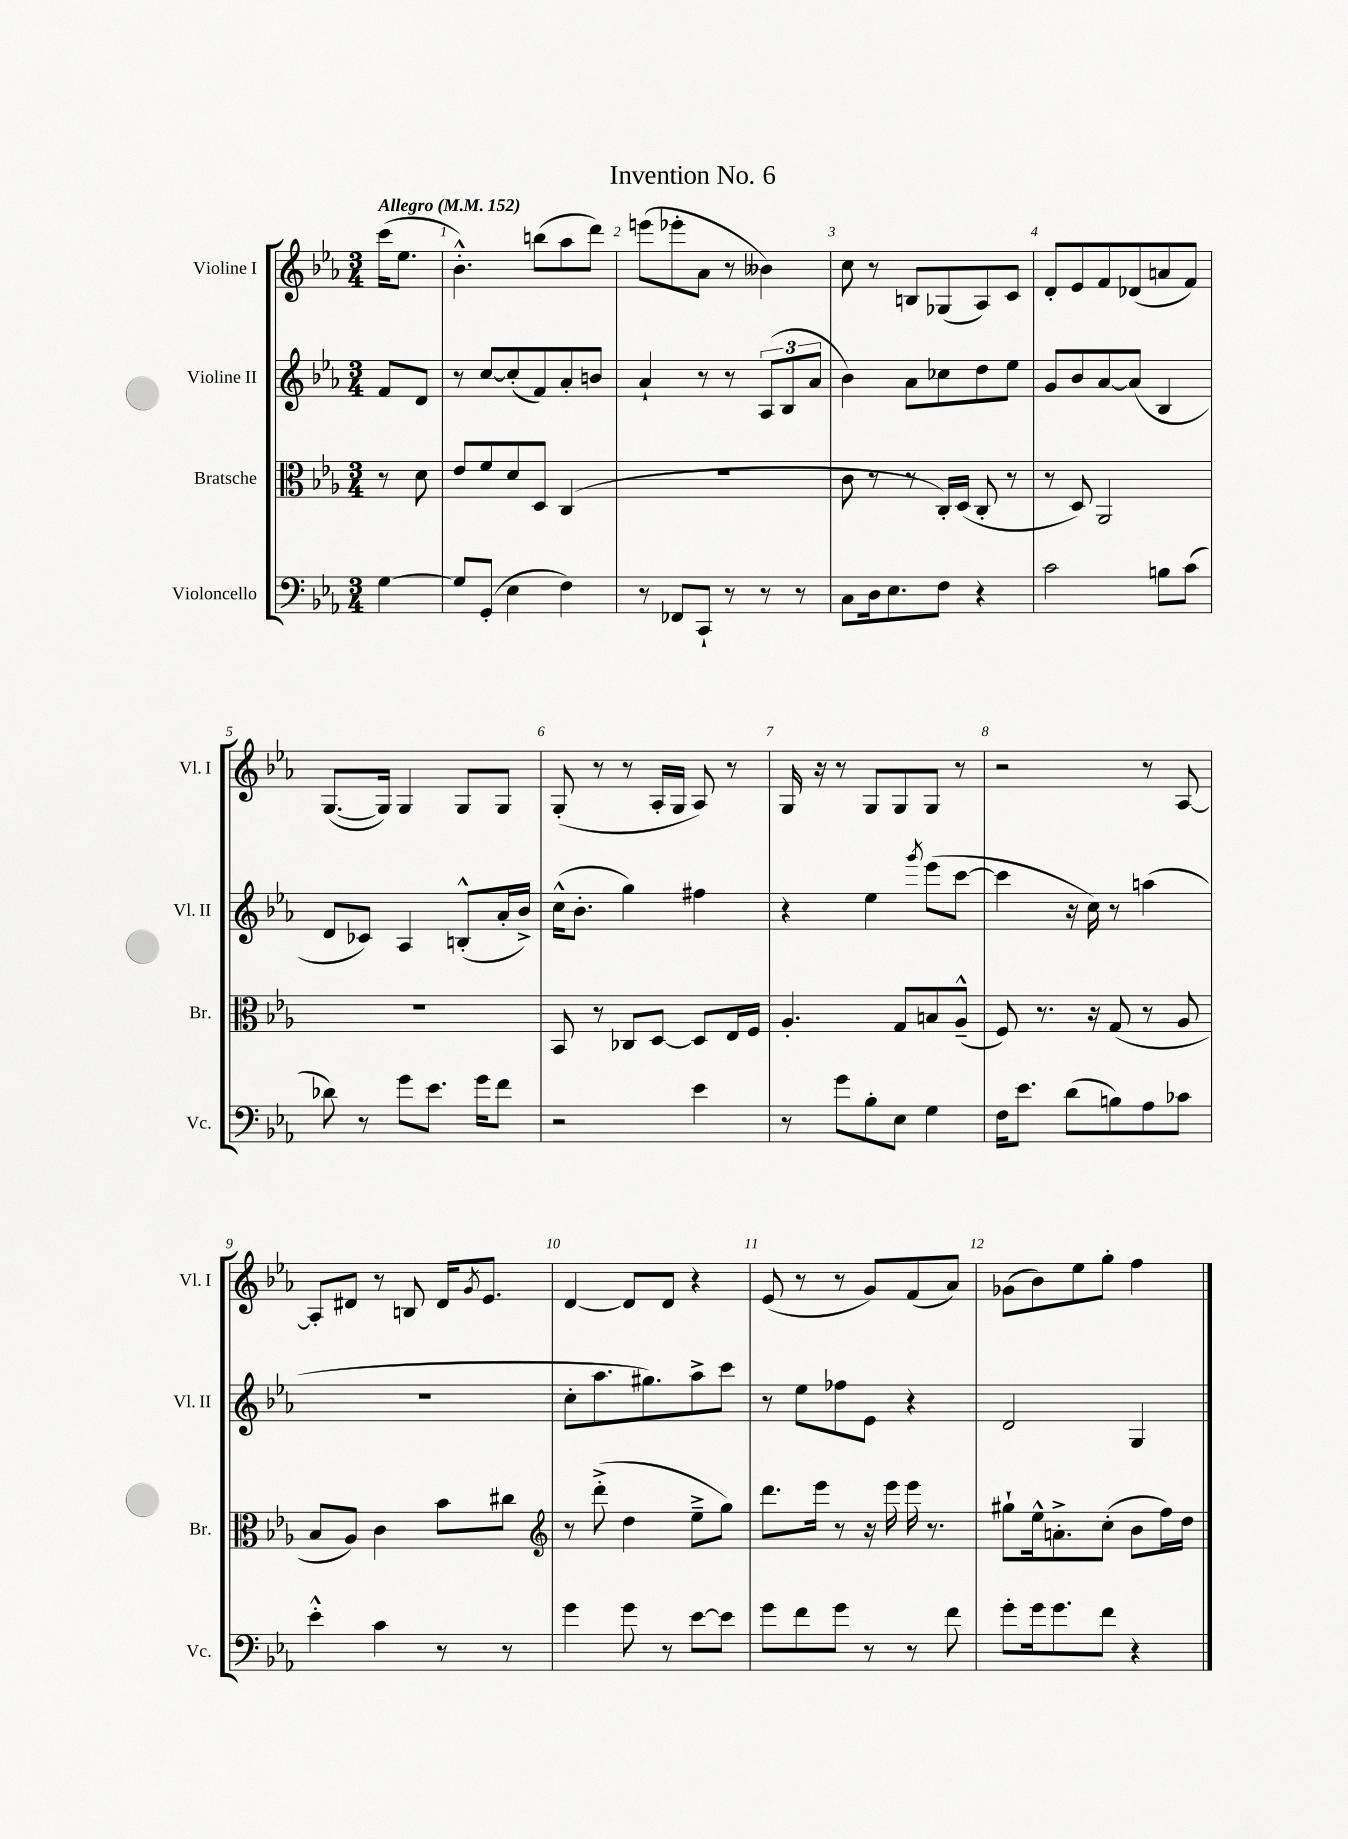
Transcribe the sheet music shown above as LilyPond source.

\header { title = "Invention No. 6" }
<<
\new StaffGroup <<
\new Staff = "s0" \with { instrumentName = "Violine I" shortInstrumentName = "Vl. I" } {
    \clef treble \key ees \major \numericTimeSignature \time 3/4 \partial 4 \tempo "Allegro" 4 = 152
    c'''16( ees''8. |
    bes'4.-.-^) b''8( aes''8 d'''8) |
    e'''8( ees'''8-. aes'8 r8 beses'4) |
    c''8 r8 b8 ges8( aes8) c'8 |
    d'8-. ees'8 f'8 des'8( a'8 f'8) |
    g8.~( g16) g4 g8 g8 |
    g8-.( r8 r8 aes16-. g16 aes8) r8 |
    g16 r16 r8 g8 g8 g8 r8 |
    r2 r8 aes8~ |
    aes8-. dis'8 r8 b8 dis'16 \acciaccatura { g'8 } ees'8. |
    d'4~ d'8 d'8 r4 |
    ees'8( r8 r8 g'8) f'8( aes'8) |
    ges'8( bes'8) ees''8 g''8-. f''4 \bar "|." |
}
\new Staff = "s1" \with { instrumentName = "Violine II" shortInstrumentName = "Vl. II" } {
    \clef treble \key ees \major \numericTimeSignature \time 3/4 \partial 4
    f'8 d'8 |
    r8 c''8~ c''8-.( f'8) aes'8-. b'8 |
    aes'4-! r8 r8 \tuplet 3/2 { aes8( bes8 aes'8 } |
    bes'4) aes'8 ces''8 d''8 ees''8 |
    g'8 bes'8 aes'8~ aes'8( bes4 |
    d'8 ces'8) aes4 b8-.-^( aes'16-. bes'16->) |
    c''16-^( bes'8.-. g''4) fis''4 |
    r4 ees''4 \acciaccatura { g'''8 } ees'''8( c'''8~ |
    c'''4 r16 c''16) r8 a''4( |
    R2. |
    c''8-. aes''8. gis''8.) aes''8-> c'''8 |
    r8 ees''8 fes''8 ees'8 r4 |
    d'2 g4 \bar "|." |
}
\new Staff = "s2" \with { instrumentName = "Bratsche" shortInstrumentName = "Br." } {
    \clef alto \key ees \major \numericTimeSignature \time 3/4 \partial 4
    r8 d'8 |
    ees'8 f'8 d'8 d8 c4( |
    R2. |
    c'8 r8 r8 c16-.) d16( c8-. r8 |
    r8 d8) aes,2 |
    R2. |
    bes,8 r8 ces8 d8~ d8 ees16 f16 |
    aes4.-. g8 b8 aes8---^( |
    f8) r8. r16 g8( r8 aes8 |
    bes8 aes8) c'4 bes'8 cis''8 |
    \clef treble r8 d'''8-.->( d''4 ees''8---> g''8) |
    d'''8. ees'''16 r8 r16 ees'''16 ees'''16 r8. |
    gis''8-! ees''16-^ a'8.-.-> c''8-.( bes'8 f''16) d''16 \bar "|." |
}
\new Staff = "s3" \with { instrumentName = "Violoncello" shortInstrumentName = "Vc." } {
    \clef bass \key ees \major \numericTimeSignature \time 3/4 \partial 4
    g4~ |
    g8 g,8-.( ees4 f4) |
    r8 fes,8 c,8-! r8 r8 r8 |
    c8 d16 ees8. f8 r4 |
    c'2 b8 c'8( |
    des'8) r8 g'8 ees'8. g'16 f'8 |
    r2 ees'4 |
    r8 g'8 bes8-. ees8 g4 |
    f16 ees'8. d'8( b8) aes8 ces'8 |
    ees'4-.-^ c'4 r8 r8 |
    g'4 g'8 r8 ees'8~ ees'8 |
    g'8 f'8 g'8 r8 r8 f'8 |
    g'8-. g'16 g'8. f'8 r4 \bar "|." |
}
>>
>>
\layout { \context { \Score \override BarNumber.break-visibility = ##(#f #t #t) barNumberVisibility = #all-bar-numbers-visible } }
